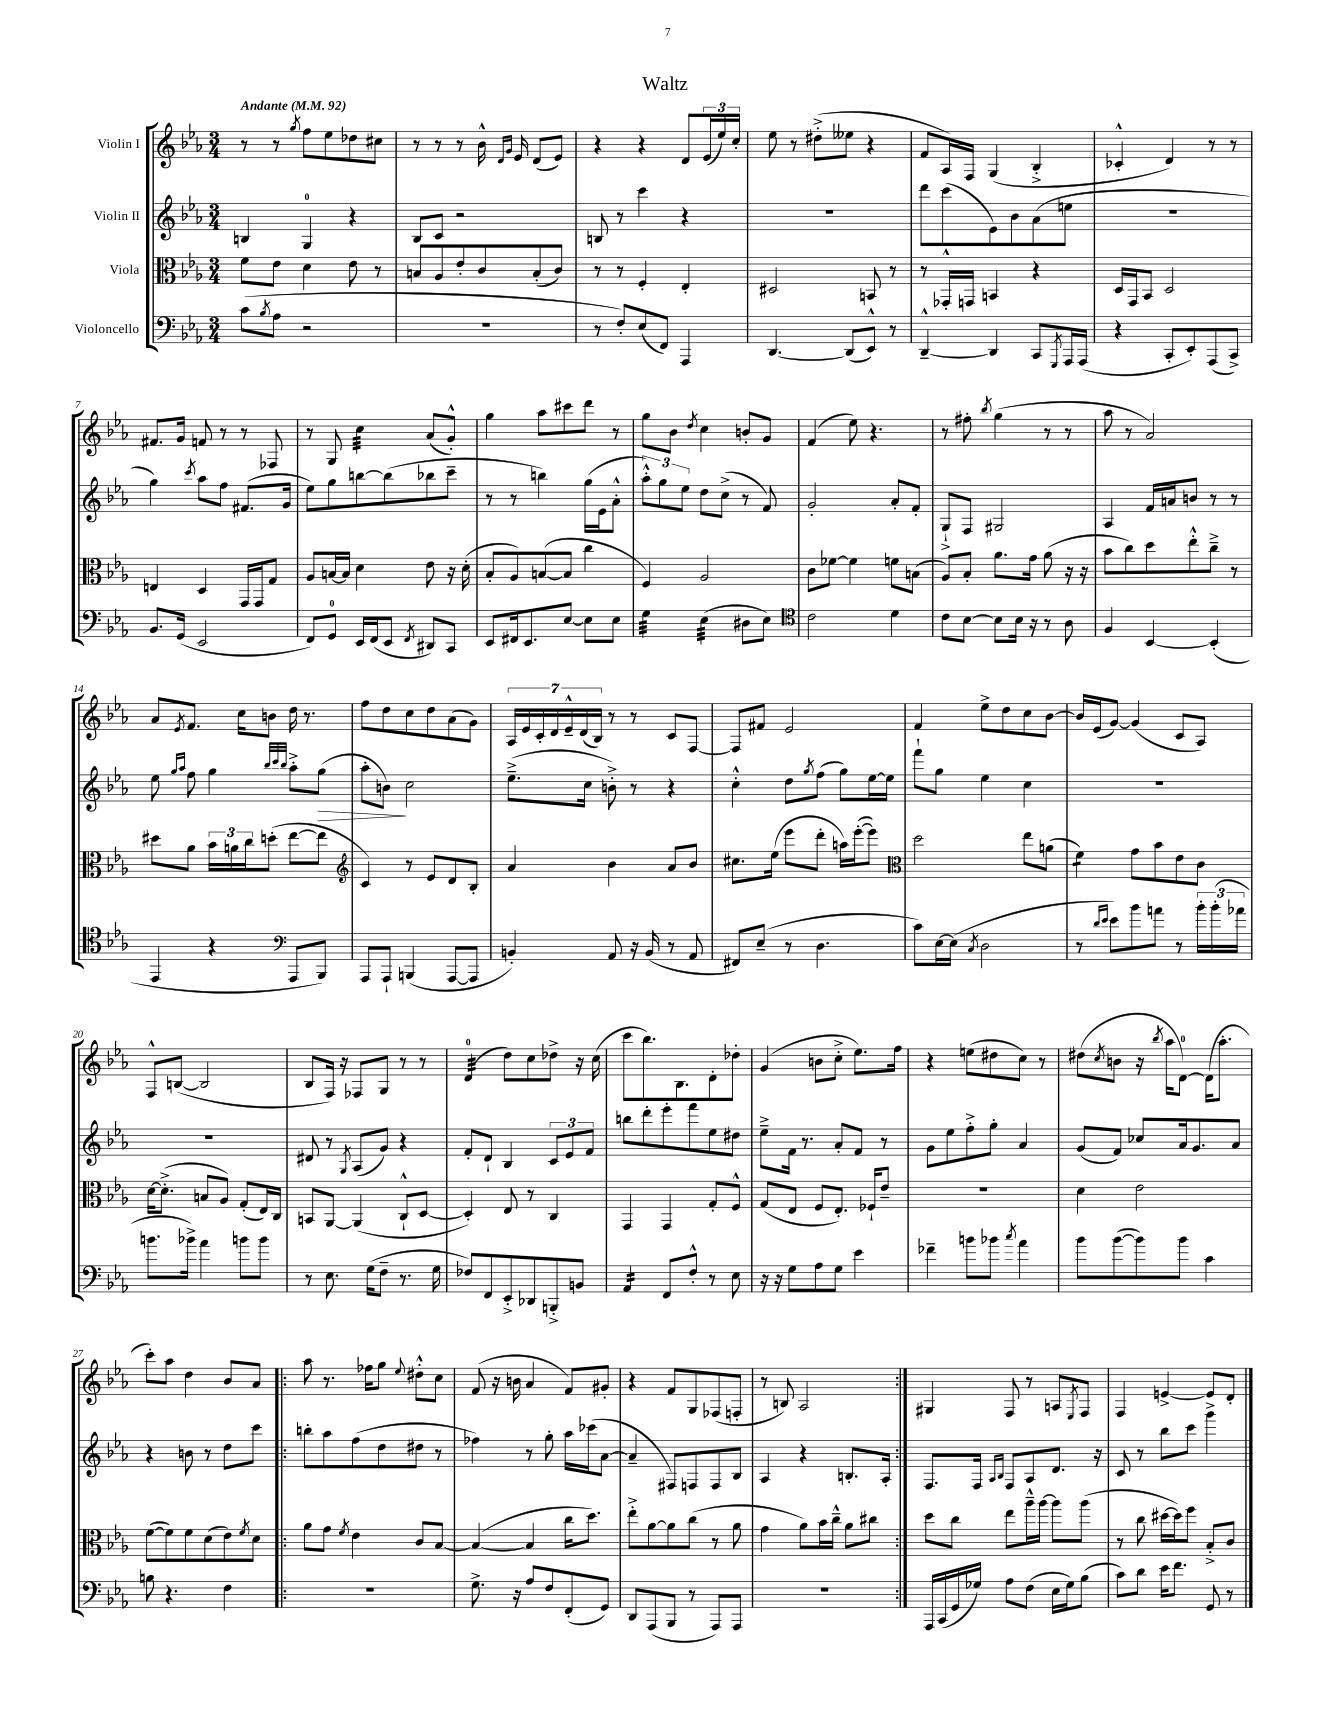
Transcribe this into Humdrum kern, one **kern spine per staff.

**kern	**kern	**kern	**kern
*staff4	*staff3	*staff2	*staff1
*clefF4	*clefC3	*clefG2	*clefG2
*k[b-e-a-]	*k[b-e-a-]	*k[b-e-a-]	*k[b-e-a-]
*M3/4	*M3/4	*M3/4	*M3/4
*MM92	*MM92	*MM92	*MM92
(8c	8f	4B	8r
8qB-	.	.	.
8A-	8e-	.	8r
.	.	.	8qgg
2r	4d	4G	8ff
.	.	.	8ee-
.	8e-	4r	8dd-
.	8r	.	8cc#
=	=	=	=
2.r	8B	8B-	8r
.	8A-	8c	8r
.	8e-'	2r	8r
.	8c	.	16b-^^
.	.	.	16qqd
.	.	.	16qqg
.	.	.	16e-
.	(8B'	.	(8d
.	8c)	.	8e-)
=	=	=	=
8r	8r	8B	4r
8F')	8r	8r	.
(8E-	4F'	4ccc	4r
8FF)	.	.	.
4AAA-	4E-'	4r	8d
.	.	.	(24e-
.	.	.	24ee-)
.	.	.	24cc'
=	=	=	=
[4.DD	2D#	2.r	8ee-
.	.	.	8r
.	.	.	(8dd#'^
(8DD]	.	.	8ee--
8EE-^^)	8BB	.	4r
8r	8r	.	.
=	=	=	=
[4DD~^^	8r	8ddd	8f
.	16GG-'^^	(8ccc	16A-)
.	16GG	.	16F
4DD]	4BB	8e-)	(4G
.	.	8b-	.
8CC	4r	(8a-	4B-'^
8qGGG	.	.	.
16AAA-	.	8ee	.
(16AAA-	.	.	.
=	=	=	=
4r	16D	2.r	4c-'^^
.	16GG	.	.
.	8BB-	.	.
8CC'	2D	.	4d)
8EE-')	.	.	.
(8AAA-	.	.	8r
8CC^)	.	.	8r
=	=	=	=
8.BB-	4E	4gg)	8.f#
(16GG	.	.	16g
.	.	8qccc	.
2EE-	4D	8aa-	8f
.	.	8ff	8r
.	16GG	(8.f#	8r
.	16GG	.	.
.	8G	.	8F-
.	.	16g	.
=	=	=	=
8FF)	8A-	8ee-)	8r
8GG	[16B	8gg	8G
.	16B]	.	.
16EE-	4d	[8bb	4cc
(16FF	.	.	.
8EE-	.	(8bb]	.
8qFF	.	.	.
8DD#)	8e-	8bb-	(8a-
8CC	16r	8ccc~	8g'^^)
.	(16d'	.	.
=	=	=	=
8EE-	8B-'	8r	4gg
16FF#	8A-)	8r	.
8.EE-	.	.	.
.	([8B	4bb)	8aa-
[8E-	8B]	.	8ccc#
8E-]	4cc	(16gg	8ddd
.	.	16e-	.
8E-	.	8a-'^^	8r
=	=	=	=
4G	4F)	12aa-'^^)	8gg
.	.	12gg	.
.	.	.	8b-
.	.	12ee-	.
.	.	.	8qdd
(4E-	2A-	8dd	4cc
.	.	(8cc^	.
8D#	.	8r	8b'
8E-)	.	8f)	8g
=	=	=	=
*clefC4	*	*	*
2c	8c	2g'	(4f
.	[8f-	.	.
.	4f-]	.	8ee-)
.	.	.	4.r
4d	8f	8a-'	.
.	(8B	8f'	.
=	=	=	=
8c	8A-)	8G`^	8r
[8B-	8B-'	8F	8ff#'
.	.	.	8qbb-
8B-]	8.a-	2G#	(4gg
16B-	.	.	.
16r	16g	.	.
8r	(8a-	.	8r
8A-	16r	.	8r
.	16r	.	.
=	=	=	=
4F	8b-	4A-	8aa-
.	8cc)	.	8r
[4BB-	8dd	16f	2a-)
.	.	16a	.
.	8ee-'^^	8b	.
(4BB-']	8cc~^	8r	.
.	8r	8r	.
=	=	=	=
4EE-	8dd#	8ee-	8a-
.	.	16qqgg	.
.	.	16qqaa-	8qe-
.	8a-	8ff	8.f
4r	24b-	4gg	.
.	24a	.	.
.	.	.	16cc
.	24cc	.	.
.	(8dd'	.	8b
*clefF4	*	*	*
.	.	32qqbb-	.
.	.	32qqccc	.
.	.	32qqbb-	.
8AAA-	[8ee-	8aa-'^	16dd
.	.	.	8.r
8BBB-)	8ee-]	(8gg	.
=	=	=	=
*	*clefG2	*	*
8AAA-	4c)	8aa-'	8ff
8AAA-`	.	8b)	8dd
(4BBB	8r	2cc	8cc
.	8e-	.	8dd
[8AAA-	8d	.	(8a-
8AAA-]	8B-'	.	8g)
=	=	=	=
4BB')	4a-	(8.ee-~^	28A-
.	.	.	28e-
.	.	.	28c'
.	.	.	28d
.	.	.	28e-~^^
.	.	.	(28d
.	.	16cc	.
.	.	.	28B-)
8AA-	4b-	8b'^)	8r
16r	.	8r	8r
(16BB	.	.	.
8r	8a-	4r	8c
8AA-	8b-	.	[8F
=	=	=	=
8FF#)	8.cc#	4cc'^^	8F]
(8E-~	.	.	8f#
.	(16ee-	.	.
8r	8eee-	8dd	2e-
.	.	8qgg	.
4.D	8ddd'	(8ff	.
.	16aa)	8gg)	.
.	([16eee-'	.	.
.	8eee-])	[16ee-	.
.	.	16ee-]	.
=	=	=	=
*	*clefC3	*	*
8c)	2dd	8fff`	4f
[16E-	.	8gg	.
(16E-]	.	.	.
8qC	.	.	.
2D	.	4ee-	8ee-^
.	.	.	8dd
.	8ee-	4cc	8cc
.	(8a	.	[8b-
=	=	=	=
8r	4f)	2.r	16b-]
.	.	.	(16e-
16qqd	.	.	.
16qqe-	.	.	.
8e-)	.	.	[8g)
8b-	8g	.	(4g]
8a	8b-	.	.
8r	8e-	.	8c
24b-'	8c	.	8A-)
(24b-'	.	.	.
24a-	.	.	.
=	=	=	=
8.b	[16d	2.r	8F^^
.	(8.d'^]	.	.
.	.	.	([8B
16b-^)	.	.	.
4a-	8B	.	2B]
.	8A-)	.	.
8b	(8G'	.	.
8b	16E-)	.	.
.	16C	.	.
=	=	=	=
8r	8BB	8d#	8B-
8.E-	[8AA-	8r	16F)
.	.	.	16r
.	.	8qG	.
.	(4AA-]	(8A-	8F-
(16G	.	.	.
8F~	.	8g)	8G
8.r	8C`^^	4r	8r
.	[8D	.	8r
16G	.	.	.
=	=	=	=
8F-)	4D'])	8f'	(4d
8FF	.	8d`	.
8EE-'^	8E-	4B-	8dd)
8DD-	8r	.	8cc
8BBB'^	4C	12c	8dd-^
.	.	12e-	.
8BB	.	.	16r
.	.	12f	.
.	.	.	(16cc
=	=	=	=
4AA-	4GG	8bb	8ccc
.	.	8ddd'	8.bb-)
8FF	4GG	8eee-'	.
.	.	.	8.B-
8F'^^	.	8fff	.
8r	8G'	8ee-	8d'
8E-	8F^^	8dd#	8dd-'
=	=	=	=
16r	(8G	8ee-~^	(4g
16r	.	.	.
8G	8E-	16f	.
.	.	8.r	.
8A-	8F	.	8b
8G	8.E-')	8a-'	8cc'^
4e-	.	8f	8.ee-)
.	16F-`	.	.
.	8e-~	8r	.
.	.	.	16ff
=	=	=	=
4f-~	2.r	8g	4r
.	.	8ee-	.
8b	.	8ff'^	(8ee
8b-	.	8gg'	8dd#
8qcc	.	.	.
4a-	.	4a-	8cc)
.	.	.	8r
=	=	=	=
8b-	4d	(8g	(8dd#
.	.	.	8qcc
([8b-	.	8f)	8b
8b-])	2e-	8cc-	16r
.	.	.	8qbb-
.	.	.	16aa-
8b-	.	16a-	[8d)
.	.	8.g	.
4c	.	.	(16d]
.	.	.	8.aa-'
.	.	8a-	.
=	=	=	=
8B	([8f	4r	8ccc')
4.r	8f])	.	8aa-
.	8f	8b	4dd
.	(8d	8r	.
4F	8e-)	8dd	8b-
.	8qf	.	.
.	8d	8ccc	8a-
=!|:	=!|:	=!|:	=!|:
2.r	8a-	8bb'	8aa-
.	8g	8aa-	8.r
.	8qf	.	.
.	4e-	(8ff	.
.	.	.	16ff-
.	.	8dd	8gg
.	.	.	8qqee-
.	8c	8dd#	8dd#'^^
.	[8B-	8r	8cc
=	=	=	=
8.G^	(4B-_	4ff-)	(8f
.	.	.	16r
16r	.	.	16b
8A-	4B-]	8r	4a-
8F	.	8gg'	.
(8FF'	16cc	16aa-	8f)
.	8.dd)	(16ccc-	.
8GG)	.	[8a-	8g#'
=	=	=	=
8DD	8ee-'^	4a-~]	4r
(8AAA-	[8a-	.	.
8BBB-	8a-]	8F#)	8f
8r	(8cc	8F	8G
8AAA-)	8r	8F	(8F-
8AAA-	8a-	8B-	8F'
=	=	=	=
2.r	4g	4A-	8r
.	.	.	8B)
.	8a-)	4r	2A-
.	16b-	.	.
.	16cc~^^	.	.
.	8a-	8.B'	.
.	8cc#	.	.
.	.	16A-'	.
=:|!	=:|!	=:|!	=:|!
16AAA-	8dd	8.F	4G#
(16CC	.	.	.
16GG	8cc	.	.
16G-)	.	16F	.
.	.	16qqA-	.
.	.	16qqB-	.
8A-	8ee-	8F	8F
(8F	16aa-~^^	8A-	8r
.	[16aa-	.	.
16E-	8aa-]	8.d	8A
16G-)	.	.	.
.	.	.	8qE-
(8B-	(8aa-	.	8F
.	.	16r	.
=	=	=	=
8c)	8r	8c	4F
8d	8cc	8r	.
16e-	[16dd#	8bb-	[4e^
8.f	16dd#])	.	.
.	8ff	8ccc	.
8GG	8B-'^	4ggg^	8e]
8r	8c	.	8d'
==	==	==	==
*-	*-	*-	*-
